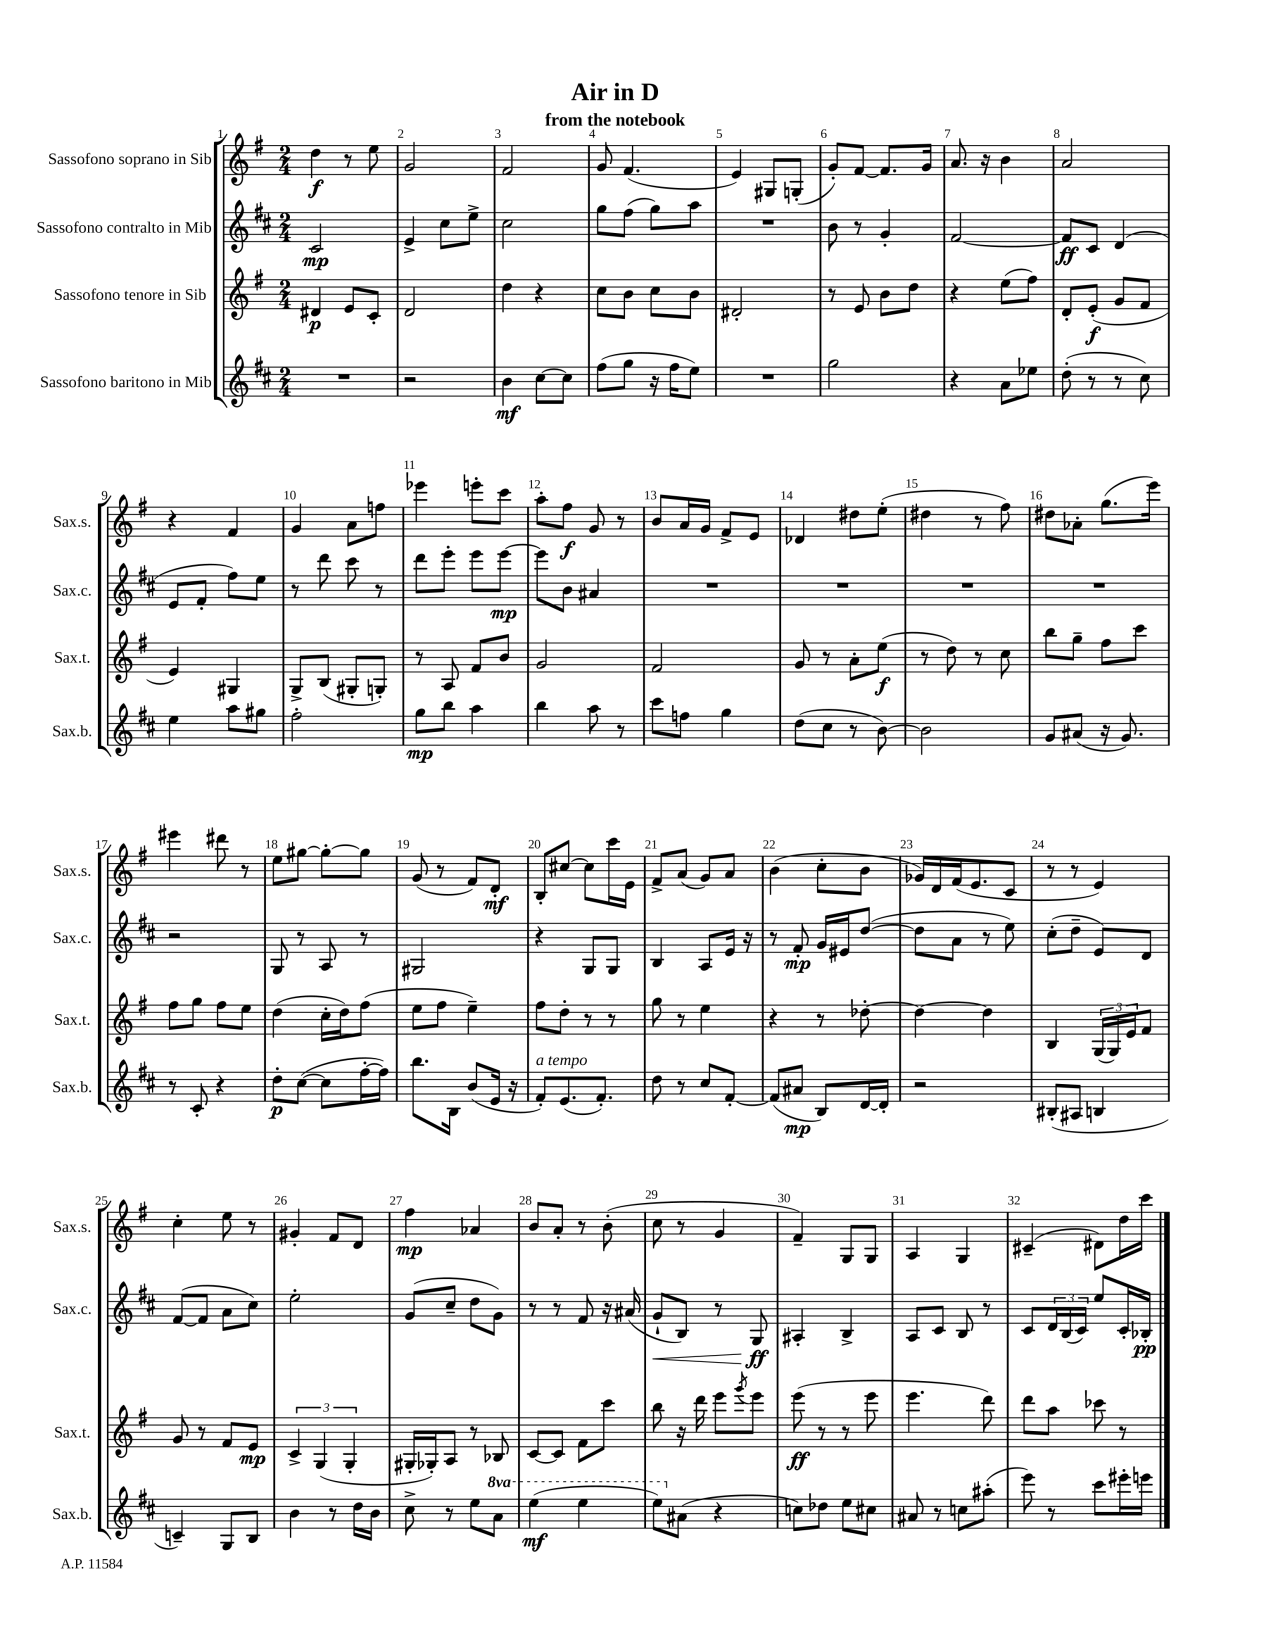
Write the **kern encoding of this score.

**kern	**kern	**kern	**kern
*staff4	*staff3	*staff2	*staff1
*clefG2	*clefG2	*clefG2	*clefG2
*k[f#c#]	*k[f#]	*k[f#c#]	*k[f#]
*M2/4	*M2/4	*M2/4	*M2/4
2r	4d#/	2c#/	4dd\
.	8e/L	.	8r
.	8c'/J	.	8ee\
=	=	=	=
2r	2d/	4e^/	2g/
.	.	8cc#\L	.
.	.	8ee^\J	.
=	=	=	=
4b\	4dd\	2cc#\	2f#/
[8cc#\L	4r	.	.
8cc#\]J	.	.	.
=	=	=	=
(8ff#\L	8cc\L	8gg\L	8g/
8gg\J	8b\J	(8ff#\J	(4.f#/
16r	8cc\L	8gg\L)	.
16ff#\LK	.	.	.
8ee\J)	8b\J	8aa\J	.
=	=	=	=
2r	2d#'/	2r	4e/)
.	.	.	8G#/L
.	.	.	(8G'/J
=	=	=	=
2gg\	8r	8b\	8g'/L)
.	8e/	8r	[8f#/J
.	8b\L	4g'/	8.f#/]L
.	8dd\J	.	.
.	.	.	16g/Jk
=	=	=	=
4r	4r	[2f#/	8.a/
.	.	.	16r
8a\L	(8ee\L	.	4b\
8ee-\J	8ff#\J)	.	.
=	=	=	=
(8dd'\	8d'/L	8f#/]L	2a/
8r	(8e'/J	8c#/J	.
8r	8g/L	(4d/	.
8cc#\)	8f#/J	.	.
=	=	=	=
4ee\	4e/)	8e/L	4r
.	.	8f#'/J	.
8aa\L	4G#/	8ff#\L)	4f#/
8gg#\J	.	8ee\J	.
=	=	=	=
2ff#'\	8G^/L	8r	4g/
.	(8B/J	8ddd\	.
.	8G#'/L	8ccc#\	8a\L
.	8G'/J)	8r	8ff\J
=	=	=	=
8gg\L	8r	8ddd\L	4eee-\
8bb\J	8A/	8eee'\J	.
4aa\	8f#/L	8eee\L	8eee'\L
.	8b/J	[8eee\J	8ccc\J
=	=	=	=
4bb\	2g/	8eee\]L	8aa'\L
.	.	8b\J	8ff#\J
8aa\	.	4a#/	8g/
8r	.	.	8r
=	=	=	=
8ccc#\L	2f#/	2r	8b/L
8ff\J	.	.	16a/L
.	.	.	16g/JJ
4gg\	.	.	8f#^/L
.	.	.	8e/J
=	=	=	=
(8dd\L	8g/	2r	4d-/
8cc#\J	8r	.	.
8r	8a'\L	.	8dd#\L
[8b\)	(8ee\J	.	(8ee'\J
=	=	=	=
2b\]	8r	2r	4dd#\
.	8dd\)	.	.
.	8r	.	8r
.	8cc\	.	8ff#\)
=	=	=	=
8g/L	8bb\L	2r	8dd#\L
(8a#/J	8gg~\J	.	8a-'\J
16r	8ff#\L	.	(8.gg\L
8.g/)	.	.	.
.	8ccc\J	.	.
.	.	.	16eee\Jk)
=	=	=	=
8r	8ff#\L	2r	4eee#\
8c#'/	8gg\J	.	.
4r	8ff#\L	.	8ddd#\
.	8ee\J	.	8r
=	=	=	=
8dd'\L	(4dd\	8G/	8ee\L
([8cc#\J	.	8r	[8gg#\J
8cc#\]L	16cc'\LL	8A/	8gg#'\_L
.	16dd\J)	.	.
[16ff#'\L	(8ff#\J	8r	8gg#\]J
16ff#\]JJ)	.	.	.
=	=	=	=
8.bb\L	8ee\L	2G#/	(8g/
.	8ff#\J	.	8r
16B\Jk	.	.	.
(8b/L	4ee~\)	.	8f#/L)
16e/Jk	.	.	8d'/J
16r	.	.	.
=	=	=	=
8f#'/L)	8ff#\L	4r	8B'/L
(8.e/	8dd'\J	.	[8cc#/J
.	8r	8G/L	8cc#\]L
8.f#'/J)	.	.	.
.	8r	8G/J	16ccc\L
.	.	.	16e\JJ
=	=	=	=
8dd\	8gg\	4B/	8f#^/L
8r	8r	.	(8a/J
8cc#/L	4ee\	8A/L	8g/L)
[8f#'/J	.	16e/Jk	8a/J
.	.	16r	.
=	=	=	=
(8f#/]L	4r	8r	(4b\
8a#/J	.	8f#'/	.
8B/L)	8r	16g/LL	8cc'\L
.	.	16e#/J	.
[16d/L	[8dd-'\	([8dd/J	8b\J
16d'/]JJ	.	.	.
=	=	=	=
2r	4dd-\_	8dd\]L	16g-/LL)
.	.	.	16d/
.	.	8a\J	(16f#/J
.	.	.	8.e/
.	4dd-\]	8r	.
.	.	8ee\)	8c/J
=	=	=	=
(8B#'/L	4B/	(8cc#'\L	8r
8A#/J	.	8dd~\J	8r
4B/	(24G/LL	8e/L)	4e/)
.	24G/)	.	.
.	24e/J	.	.
.	8f#/J	8d/J	.
=	=	=	=
4c~/)	8g/	([8f#/L	4cc'\
.	8r	8f#/]J	.
8G/L	8f#/L	8a\L	8ee\
8B/J	8e/J	8cc#\J)	8r
=	=	=	=
4b\	6c^/	2ee'\	4g#'/
.	(6G/	.	.
8r	.	.	8f#/L
.	6G'/	.	.
16dd\LL	.	.	8d/J
16b\JJ	.	.	.
=	=	=	=
8cc#^\	16G#'/LL	(8g/L	4ff#\
.	16G-'/J)	.	.
8r	8A/J	8cc#~/J	.
8ee\L	8r	8dd\L	4a-/
8aa\J	8B-/	8g\J)	.
=	=	=	=
(4eee\	[8c/L	8r	8b/L
.	8c/]J	8r	8a'/J
4eee\	8f#\L	8f#/	8r
.	8ccc\J	16r	(8b'\
.	.	(16a#/	.
=	=	=	=
8eee\L)	8bb\	8g`/L	8cc\
(8a#\J	16r	8B/J)	8r
.	16ddd\	.	.
4r	8eee\L	8r	4g/
.	8qggg/	.	.
.	8eee\J	8G/	.
=	=	=	=
8cc\L)	(8eee\	4A#'/	4f#~/)
8dd-\J	8r	.	.
8ee\L	8r	4B^/	8G/L
8cc#\J	8eee\	.	8G/J
=	=	=	=
8a#/	4.eee\	8A/L	4A/
8r	.	8c#/J	.
8cc\L	.	8B/	4G/
(8aa#'\J	8ddd\)	8r	.
=	=	=	=
8eee\)	8ddd\L	8c#/L	(4c#~/
8r	8aa\J	24d/L	.
.	.	(24B/	.
.	.	24c#/JJ)	.
8ccc#\L	8ccc-\	8ee/L	8d#\L)
16eee#'\L	8r	16c#'/L	16dd\L
16eee\JJ	.	16B-'/JJ	16ccc\JJ
==	==	==	==
*-	*-	*-	*-
